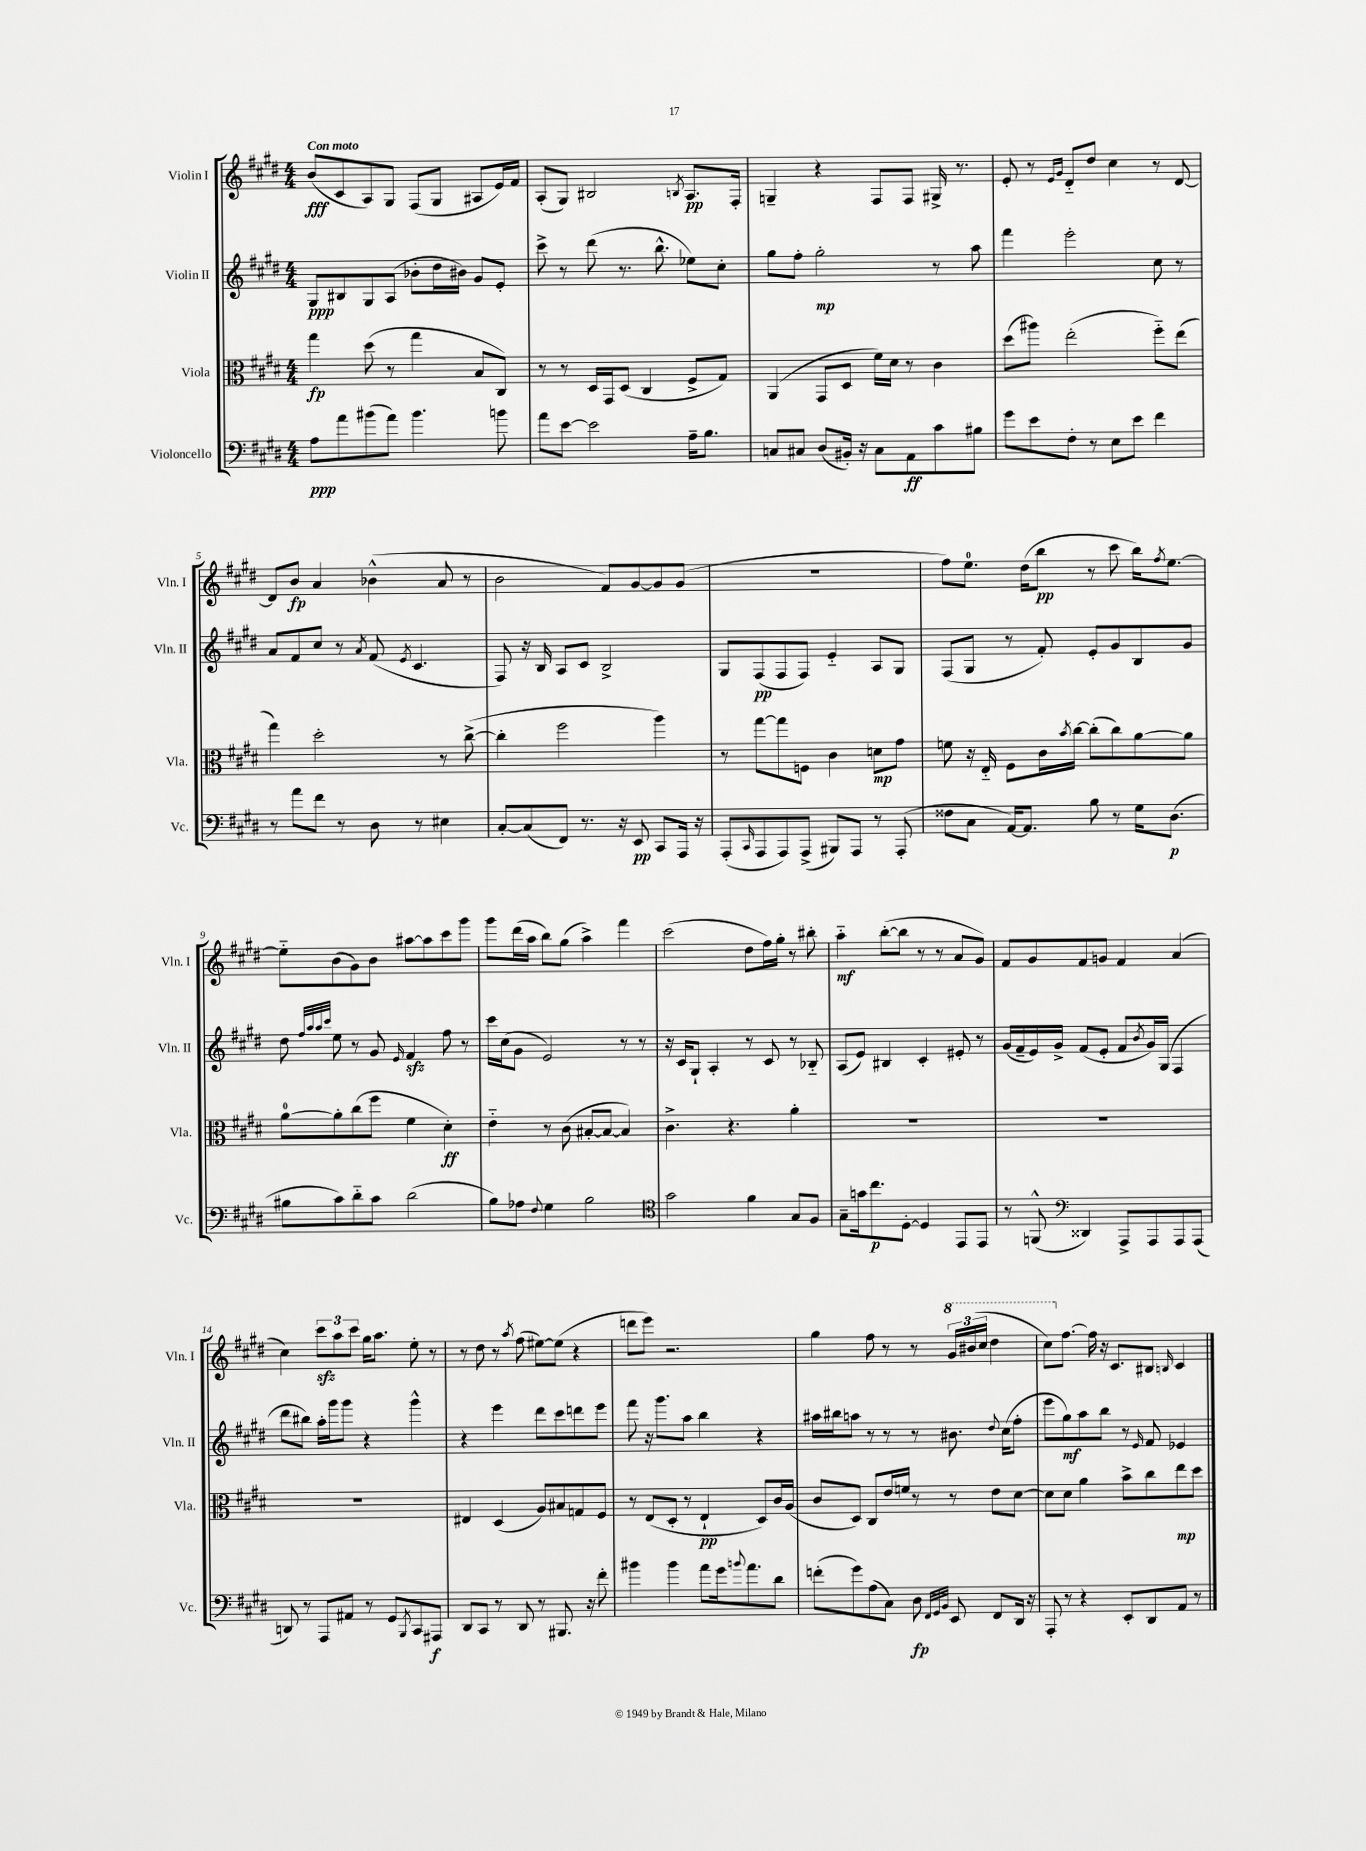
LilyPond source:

<<
\new StaffGroup <<
\new Staff = "s0" \with { instrumentName = "Violin I" shortInstrumentName = "Vln. I" } {
    \clef treble \key e \major \numericTimeSignature \time 4/4 \tempo "Con moto"
    b'8\fff( cis'8 a8) gis8 fis8( gis8 ais8 e'16) fis'16 |
    a8-.( gis8) bis2 \acciaccatura { b8 } a8.\pp fis16-. |
    g4-- r4 fis8 fis8 gis16-> r8. |
    e'8-. r8 \grace { e'16 gis'16 } dis'8-_ dis''8 cis''4 r8 dis'8~ |
    dis'8 b'8\fp a'4 bes'4-^( a'8 r8 |
    b'2 fis'8) gis'8~ gis'8 gis'8( |
    R1 |
    fis''8) e''8.-0 dis''16( b''8\pp r8 cis'''8 b''16) \acciaccatura { fis''8 } e''8.~ |
    e''8-_ b'8( gis'8) b'8 ais''8~ ais''8 cis'''8 gis'''8 |
    gis'''8 dis'''16( a''16 b''8) gis''8( a''4->) fis'''4 |
    cis'''2( dis''8 fis''16) gis''16-. r8 bis''8-. |
    a''4-_\mf b''8~-.( b''8 r8 r8 a'8 gis'8) |
    fis'8 gis'8 fis'8 g'8 fis'4 a'4( |
    cis''4) \tuplet 3/2 { cis'''8\sfz a''8 cis'''8 } gis''16 a''8. e''8-. r8 |
    r8 dis''8 r8 \acciaccatura { a''8 } fis''8( eis''8~) eis''8( r4 |
    d'''8 e'''8) r2. |
    gis''4 fis''8 r8 r8 \tuplet 3/2 { \ottava #1 gis''16 bis''16( cis'''16 } dis'''4 |
    cis'''8) \ottava #0 fis''8.~ fis''16 r16 cis'8. bis8 \grace { b16 } cis'4 \bar "|." |
}
\new Staff = "s1" \with { instrumentName = "Violin II" shortInstrumentName = "Vln. II" } {
    \clef treble \key e \major \numericTimeSignature \time 4/4
    gis8\ppp bis8 gis8 a8( bes'8-. dis''16 bis'16) gis'8 e'8-. |
    cis'''8-> r8 dis'''8( r8. b''8.-^ ees''8) cis''8-. |
    gis''8 fis''8-. gis''2-.\mp r8 a''8 |
    fis'''4 e'''2-. cis''8 r8 |
    a'8 fis'8 cis''8 r8 \acciaccatura { a'8 } fis'8( \acciaccatura { e'8 } cis'4. |
    fis8) r16 b16 a8 cis'8 b2-> |
    gis8 fis8\pp( fis8 fis8) e'4-_ a8 gis8 |
    fis8( gis8 r8 fis'8-.) e'8-. gis'8 b8 gis'8 |
    dis''8 \grace { fis''32 a''32 a''32 cis'''32 } e''8 r8 gis'8 \grace { e'16 } fis'4\sfz fis''8 r8 |
    cis'''16 cis''16( gis'8 e'2) r8 r8 |
    r16 cis'16 gis8-! a4-. r8 cis'8 r8 bes8-_ |
    a8( e'8) bis4 cis'4-. eis'8-. r8 |
    gis'16( fis'16-- e'16) gis'16-> fis'8( e'8-. fis'8 \acciaccatura { b'8 } gis'16) gis16( fis4 |
    dis'''8 bis''8) a''16-. gis'''16 gis'''8 r4 gis'''4-^ |
    r4 e'''4 dis'''8 cis'''8 d'''8 e'''8 |
    fis'''8 r16 gis'''8. a''8 b''4 r4 |
    ais''16 bis''16 a''8 r8 r8 r8 bis'8. \appoggiatura { dis''8 } cis''16( fis''8-. |
    e'''8 gis''8\mf) a''8 b''8 r8 \grace { e'16 } fis'8 ees'4 \bar "|." |
}
\new Staff = "s2" \with { instrumentName = "Viola" shortInstrumentName = "Vla." } {
    \clef alto \key e \major \numericTimeSignature \time 4/4
    gis''4\fp dis''8( r8 gis''4 b8 cis8) |
    r8 r8 dis16 gis,16 dis8( cis4 fis8-> gis8) |
    a,4( gis,8 dis8 fis'16) dis'16 r8 cis'4 |
    dis''8( ais''8) e''2-.( fis''8-_) e''8( |
    gis''4) dis''2-. r8 cis''8~->( |
    cis''4-. fis''2 a''4) |
    r8 gis''8~ gis''8 f8 cis'4 d'8\mp gis'8 |
    f'8 r16 e16-_ fis8 cis'16 \acciaccatura { b'8 } cis''16~ cis''8-.( cis''8) a'8~ a'8 |
    a'8-0~ a'8-. cis''8( fis''8 fis'4 dis'4-.\ff) |
    e'4-_ r8 cis'8( bis8~-. bis8~ bis4) |
    cis'4.-> r4. a'4-. |
    R1 |
    R1 |
    R1 |
    eis4 dis4( a8) bis8 g8 fis8 |
    r8 e8( dis8-. r8 e4-!\pp dis8) cis'16 a16( |
    cis'8 dis8) cis8 e'16 f'16 r8 r8 e'8 dis'8~ |
    dis'8 dis'8 a'4 b'8-> cis''8 e''8\mp dis''8 \bar "|." |
}
\new Staff = "s3" \with { instrumentName = "Violoncello" shortInstrumentName = "Vc." } {
    \clef bass \key e \major \numericTimeSignature \time 4/4
    a8\ppp a'8 bis'8( a'8) bis'4. b'8 |
    a'8 e'8~ e'2 a16-- b8. |
    c8 cis8 dis8( bis,16-.) r16 cis8 a,8\ff cis'8 bis8 |
    gis'8 e'8 fis8-. r8 e8 e'8 fis'4 |
    r8 a'8 fis'8 r8 dis8 r8 eis4 |
    cis8~-. cis8( fis,8) r8. r16 e,8\pp cis,8 a,,16 r16 |
    a,,8-.( \grace { cis,16 } a,,8 a,,8) a,,8->( bis,,8) a,,8 r8 a,,8-.( |
    fisis8 cis8 a,16~) a,8. b8 r8 gis16 dis8.\p( |
    bis8 cis'8) dis'8-_ cis'8 dis'2( |
    b8) aes8 \appoggiatura { fis8 } gis4 b2 |
    \clef tenor gis'2 fis'4 gis8 fis8 |
    gis8-- g'16 cis''8.\p dis8~-. dis4 e,8 e,8 |
    r8 f,8-^( \clef bass disis,4) a,,8-> a,,8 a,,8 a,,8( |
    d,8) r8 a,,8 ais,8 r8 gis,8 \acciaccatura { b,,8 } cis,8 ais,,8\f |
    dis,8 cis,8 r8 dis,8 r8 bis,,8. r16 fis'8-. |
    bis'4 bis'4 a'8 gis'16 \appoggiatura { b'8 } a'8. dis'8 |
    f'8-.( gis'8) a8( cis8) dis8\fp \grace { fis,32 gis,32 b,32 } e,8 fis,8 dis,16 r16 |
    a,,8-. r8 r4 e,8-. dis,8 a,8 r8 \bar "|." |
}
>>
>>
